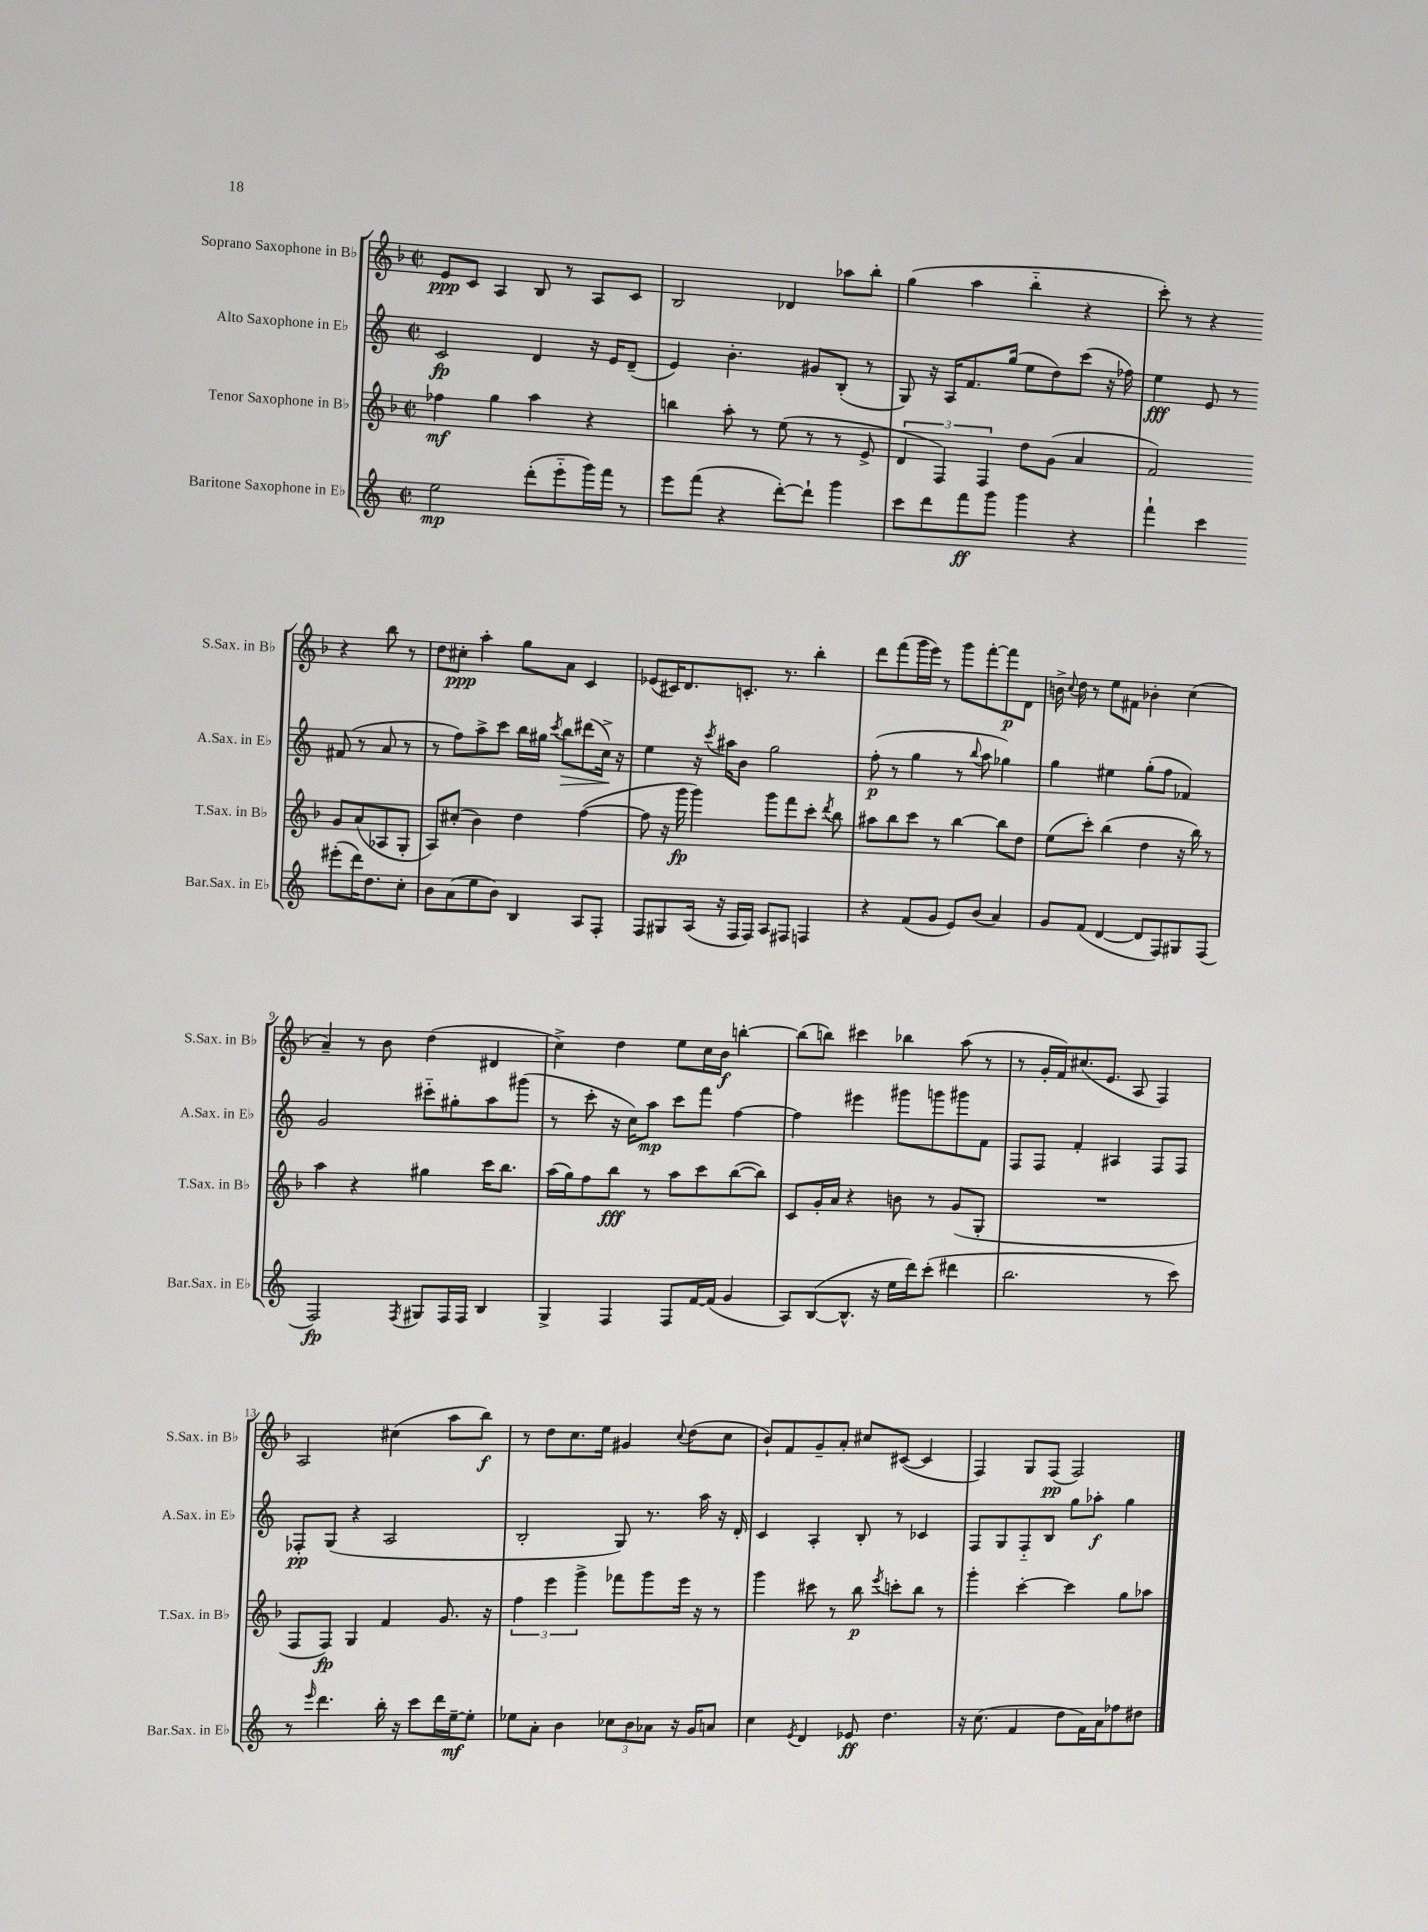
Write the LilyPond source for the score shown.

<<
\new StaffGroup <<
\new Staff = "s0" \with { instrumentName = "Soprano Saxophone in Bb" shortInstrumentName = "S.Sax. in Bb" } {
    \clef treble \key f \major \defaultTimeSignature \time 2/2
    \autoBeamOff e'8[\ppp c'8] a4 bes8 r8 a8[ c'8] |
    bes2 des'4 aes''8[ bes''8]-. |
    g''4( a''4 bes''4-_ r4 |
    c'''8-.) r8 r4 r4 bes''8 r8 |
    d''8[ cis''8]-.\ppp a''4-. g''8[ a'8] c'4 |
    ees'8[( cis'16) d'8. c'8.]-. r8. bes''4-. |
    d'''8[ f'''8( g'''16 e'''16]) r8 g'''8[ f'''8~-. f'''8\p d'8] |
    b'16-> \appoggiatura { c''8 } d''16 r8 e''8[ fis'8] bes'4-. c''4( |
    a'4--) r8 bes'8 d''4( dis'4 |
    c''4->) d''4 e''8[ c''16 bes'16]\f b''4~-. |
    b''8[( b''8]) cis'''4 bes''4 a''8( r8 |
    r8 g'16[-. f'16) cis''8.( e'8.] a8 f4) |
    a2 cis''4( a''8[ bes''8]\f) |
    r8 d''8[ c''8. e''16] gis'4 \appoggiatura { c''8 } d''8[( c''8] |
    bes'8[-!) f'8 g'8-- a'8]-. cis''8[ cis'8]~( cis'4 |
    f4) g8[ f8]\pp( f2) \bar "|." |
}
\new Staff = "s1" \with { instrumentName = "Alto Saxophone in Eb" shortInstrumentName = "A.Sax. in Eb" } {
    \clef treble \key c \major \defaultTimeSignature \time 2/2
    \autoBeamOff c'2\fp d'4 r16 e'16[ d'8]--( |
    e'4) b'4.-. gis'8[ b8]-.( r8 |
    g8) r16 a16[ f'8. g''16]( e''8[ d''8) c'''8]( r16 fes''16) |
    e''4\fff e'8 r8 fis'8( r8 a'8 r8 |
    r8 f''8[) a''8-> c'''8] b''16[ gis''16] \acciaccatura { c'''8 } b''8[\> dis'''8( c''16]->\!) r16 |
    e''4 r16 \acciaccatura { c'''8 } ais''16[ b'8] g''2 |
    f''8-.\p( r8 g''4 r8 \appoggiatura { b''8 } a''8 ges''4) |
    g''4 eis''4 g''8[-.( f''8] fes'4) |
    g'2 cis'''8[-_ gis''8-. a''8 gis'''8]( |
    r8 c'''8-. r16 c''16[) a''8]\mp c'''8[ f'''8] f''4~ |
    f''4 eis'''4 gis'''8[ g'''8 gis'''8 f'8] |
    f8[ f8] f'4-. ais4 f8[ f8] |
    fes8[-.\pp g8]( r4 a2 |
    b2-. g8) r8. a''16 r16 d'16-. |
    c'4 a4-. b8-. r8 ces'4 |
    f8[ g8 f8-_ b8] g''8[ aes''8]-.\f g''4 \bar "|." |
}
\new Staff = "s2" \with { instrumentName = "Tenor Saxophone in Bb" shortInstrumentName = "T.Sax. in Bb" } {
    \clef treble \key f \major \defaultTimeSignature \time 2/2
    \autoBeamOff fes''4\mf g''4 a''4 r4 |
    b''4 a''8-. r8 e''8( r8 r8 e'8-> |
    \tuplet 3/2 { d'4 f4) f4 } d''8[ g'8]( a'4 |
    f'2) g'8[ a'8( aes8 g8]-. |
    a8[) cis''8]-.( bes'4) d''4 f''4~( |
    f''8 r16 g'''16\fp g'''4) g'''8[ f'''8 c'''8]-. \acciaccatura { d'''8 } bes''8 |
    ais''8[ bes''8 c'''8] r8 bes''4~ bes''8[ d''8] |
    e''8[( c'''8]-.) bes''4( d''4 r16 bes''16) r8 |
    a''4 r4 gis''4 c'''16[ bes''8.] |
    a''16[( g''16) f''8 bes''8]\fff r8 a''8[ c'''8 bes''8~( bes''8]) |
    c'8[ g'16-. a'16] r4 b'8 r8 g'8[( g8]-. |
    R1 |
    f8[ f8]\fp) g4 f'4 g'8. r16 |
    \tuplet 3/2 { f''4 e'''4 g'''4-> } fes'''8[ g'''8 e'''16] r16 r8 |
    g'''4 cis'''8 r8 bes''8\p \acciaccatura { e'''8 } c'''8[-. bes''8] r8 |
    g'''4-. c'''4~-. c'''4 g''8[ aes''8] \bar "|." |
}
\new Staff = "s3" \with { instrumentName = "Baritone Saxophone in Eb" shortInstrumentName = "Bar.Sax. in Eb" } {
    \clef treble \key c \major \defaultTimeSignature \time 2/2
    \autoBeamOff e''2\mp d'''8[-.( e'''8-_ g'''16) f'''16] r8 |
    e'''8[ f'''8]( r4 d'''8[~-.) d'''8]-! g'''4 |
    c'''8[ d'''8 f'''8\ff g'''8] g'''4 r4 |
    f'''4-! c'''4 eis'''8[-.( d'''16) d''8. c''8]-. |
    b'8[ a'8( e''8 b'8]) b4 a8[ f8]-. |
    f8[ gis8 a16]( r16 f16[ f16]) a8[ fis8] f4 |
    r4 f'8[( g'8] e'8[) b'8]( a'4) |
    g'8[ f'8]( d'4~ d'8[ f8) gis8 f8]( |
    f2\fp) \acciaccatura { f8 } gis8[ f16 f16] b4 |
    g4-> f4 f8[ f'16~ f'16]( g'4 |
    a8[) b8~( b8.]-^ r16 e''16[ d'''16) c'''8]-.( dis'''4 |
    b''2. r8 c'''8) |
    r8 \grace { e'''16 } d'''4. b''16-. r16 c'''8[ d'''16 e''16~--\mf e''8]-. |
    ees''8[ a'8]-. b'4 \tuplet 3/2 { ces''8[ b'8 aes'8] } r16 g'16[ a'8] |
    c''4 \acciaccatura { e'8 } d'4 ees'8\ff d''4. |
    r16 c''8.( f'4 d''8[ f'16) a'16 fes''8 dis''8] \bar "|." |
}
>>
>>
